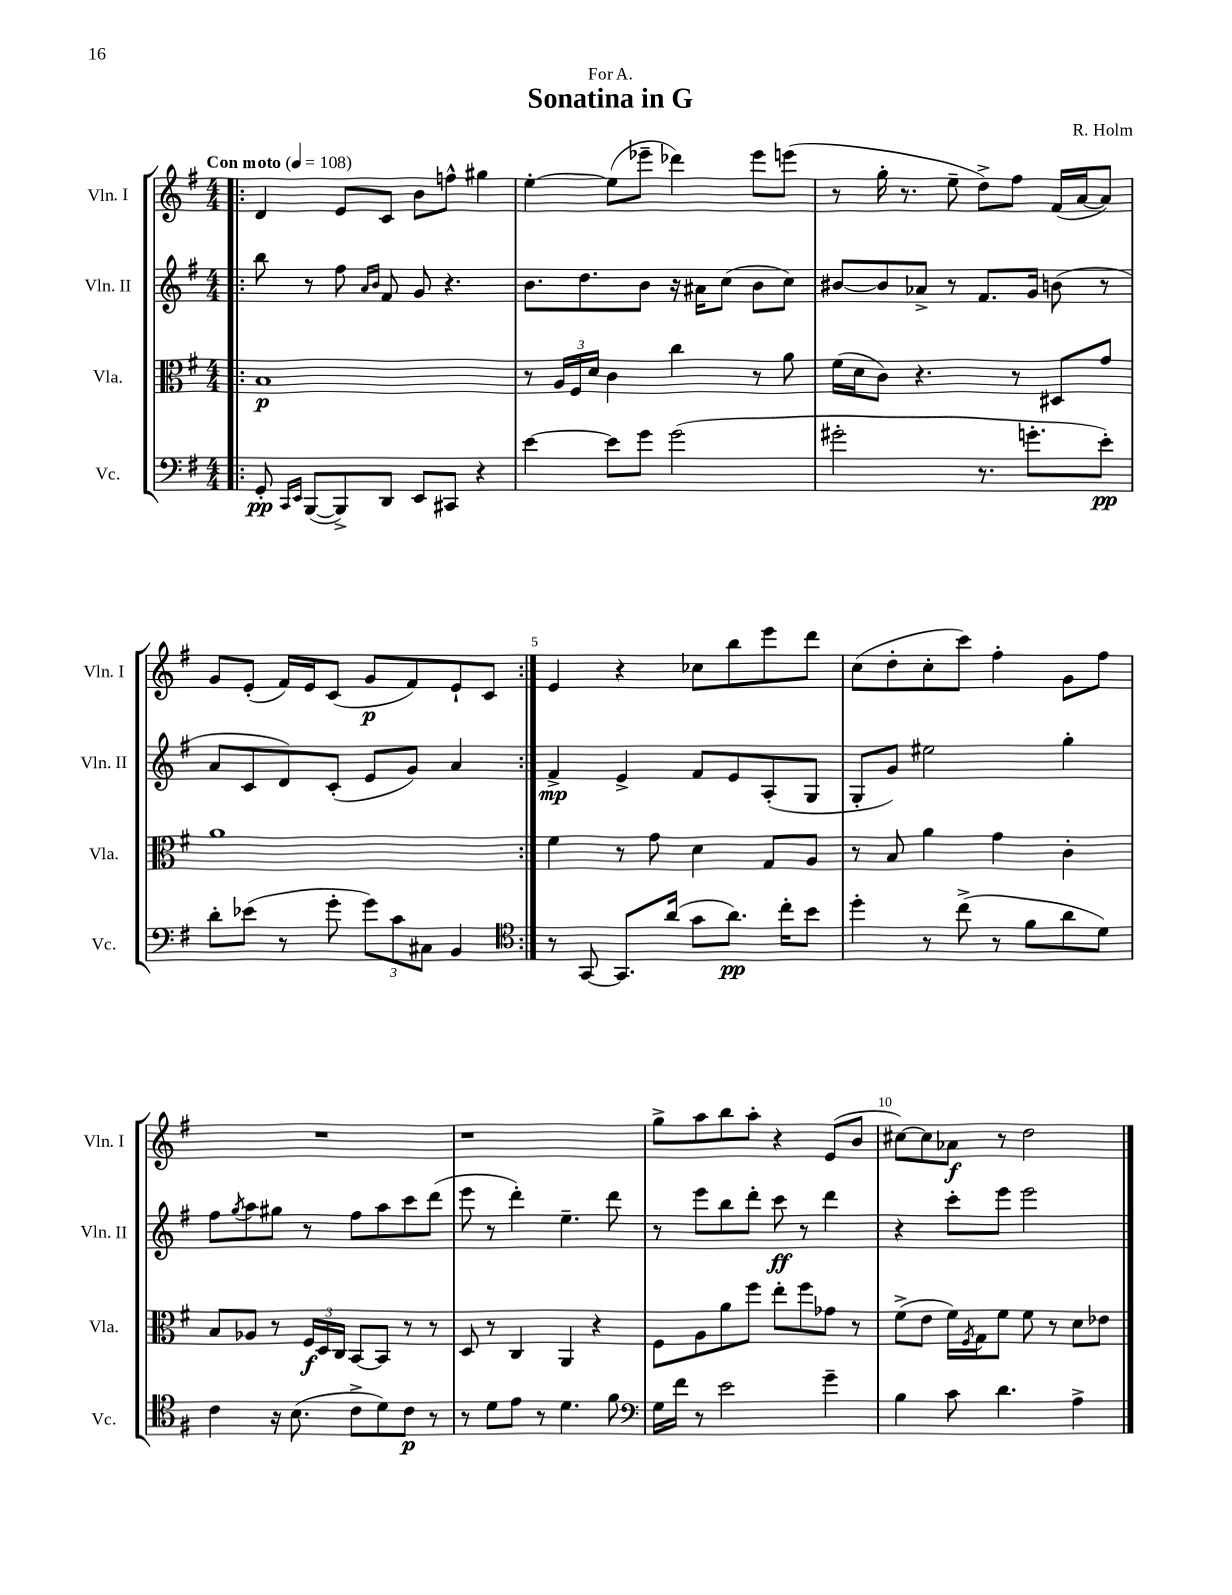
\header { title = "Sonatina in G" composer = "R. Holm" dedication = "For A." }
<<
\new StaffGroup <<
\new Staff = "s0" \with { instrumentName = "Vln. I" shortInstrumentName = "Vln. I" } {
    \clef treble \key g \major \numericTimeSignature \time 4/4 \tempo "Con moto" 4 = 108
    \repeat volta 2 { \bar ".|:" d'4 e'8 c'8 b'8 f''8-^ gis''4 |
    e''4~-. e''8( ees'''8-- des'''4) ees'''8 e'''8( |
    r8 g''16-. r8. e''8-- d''8->) fis''8 fis'16( a'16~ a'8) |
    g'8 e'8-.( fis'16) e'16 c'8( g'8\p fis'8) e'8-! c'8 | }
    e'4 r4 ces''8 b''8 e'''8 d'''8 |
    c''8( d''8-. c''8-. c'''8) fis''4-. g'8 fis''8 |
    R1 |
    r1 |
    g''8-> a''8 b''8 a''8-. r4 e'8( b'8 |
    cis''8~) cis''8 aes'8\f r8 d''2 \bar "|." |
}
\new Staff = "s1" \with { instrumentName = "Vln. II" shortInstrumentName = "Vln. II" } {
    \clef treble \key g \major \numericTimeSignature \time 4/4
    \repeat volta 2 { \bar ".|:" b''8 r8 fis''8 \grace { a'16 b'16 } fis'8 g'8 r4. |
    b'8. d''8. b'8 r16 ais'16 c''8( b'8 c''8) |
    bis'8~ bis'8 aes'8-> r8 fis'8. g'16 b'8( r8 |
    a'8 c'8 d'8) c'8-.( e'8 g'8) a'4 | }
    fis'4->\mp e'4-> fis'8 e'8 a8-.( g8 |
    g8-. g'8) eis''2 g''4-. |
    fis''8 \acciaccatura { g''8 } a''8 gis''8 r8 fis''8 a''8 c'''8 d'''8( |
    e'''8 r8 d'''4-.) e''4.-- d'''8 |
    r8 e'''8 b''8 d'''8-. c'''8\ff r8 d'''4 |
    r4 c'''8-. e'''8 e'''2 \bar "|." |
}
\new Staff = "s2" \with { instrumentName = "Vla." shortInstrumentName = "Vla." } {
    \clef alto \key g \major \numericTimeSignature \time 4/4
    \repeat volta 2 { \bar ".|:" b1\p |
    r8 \tuplet 3/2 { a16 fis16 d'16 } c'4 c''4 r8 a'8 |
    fis'16( d'16 c'8) r4. r8 dis8 g'8 |
    a'1 | }
    fis'4 r8 g'8 d'4 g8 a8 |
    r8 b8 a'4 g'4 c'4-. |
    b8 aes8 r8 \tuplet 3/2 { fis16\f d16 c16 } b,8~ b,8 r8 r8 |
    d8 r8 c4 a,4 r4 |
    fis8 a8 a'8 fis''8 e''8-. fis''8 ges'8 r8 |
    fis'8->( e'8 fis'16) \acciaccatura { fis8 } g16 fis'8 fis'8 r8 d'8 ees'8 \bar "|." |
}
\new Staff = "s3" \with { instrumentName = "Vc." shortInstrumentName = "Vc." } {
    \clef bass \key g \major \numericTimeSignature \time 4/4
    \repeat volta 2 { \bar ".|:" g,8-.\pp \grace { c,16 e,16 } b,,8~( b,,8->) d,8 e,8 cis,8 r4 |
    e'4~ e'8 g'8 g'2( |
    gis'2-. r8. g'8.-. e'8-.\pp) |
    d'8-. ees'8( r8 g'8-. \tuplet 3/2 { g'8) c'8 cis8 } b,4 | }
    \clef tenor r8 g,8~ g,8. a'16( g'8 a'8.\pp) c''16-. b'8 |
    d''4-. r8 c''8->( r8 fis'8 a'8 d'8) |
    c'4 r16 b8.( c'8-> d'8) c'8\p r8 |
    r8 d'8 e'8 r8 d'4. fis'8 |
    \clef bass g16 fis'16 r8 e'2 g'4-- |
    b4 c'8 d'4. a4-> \bar "|." |
}
>>
>>
\layout { \context { \Score \override BarNumber.break-visibility = ##(#f #t #t) barNumberVisibility = #(every-nth-bar-number-visible 5) } }
